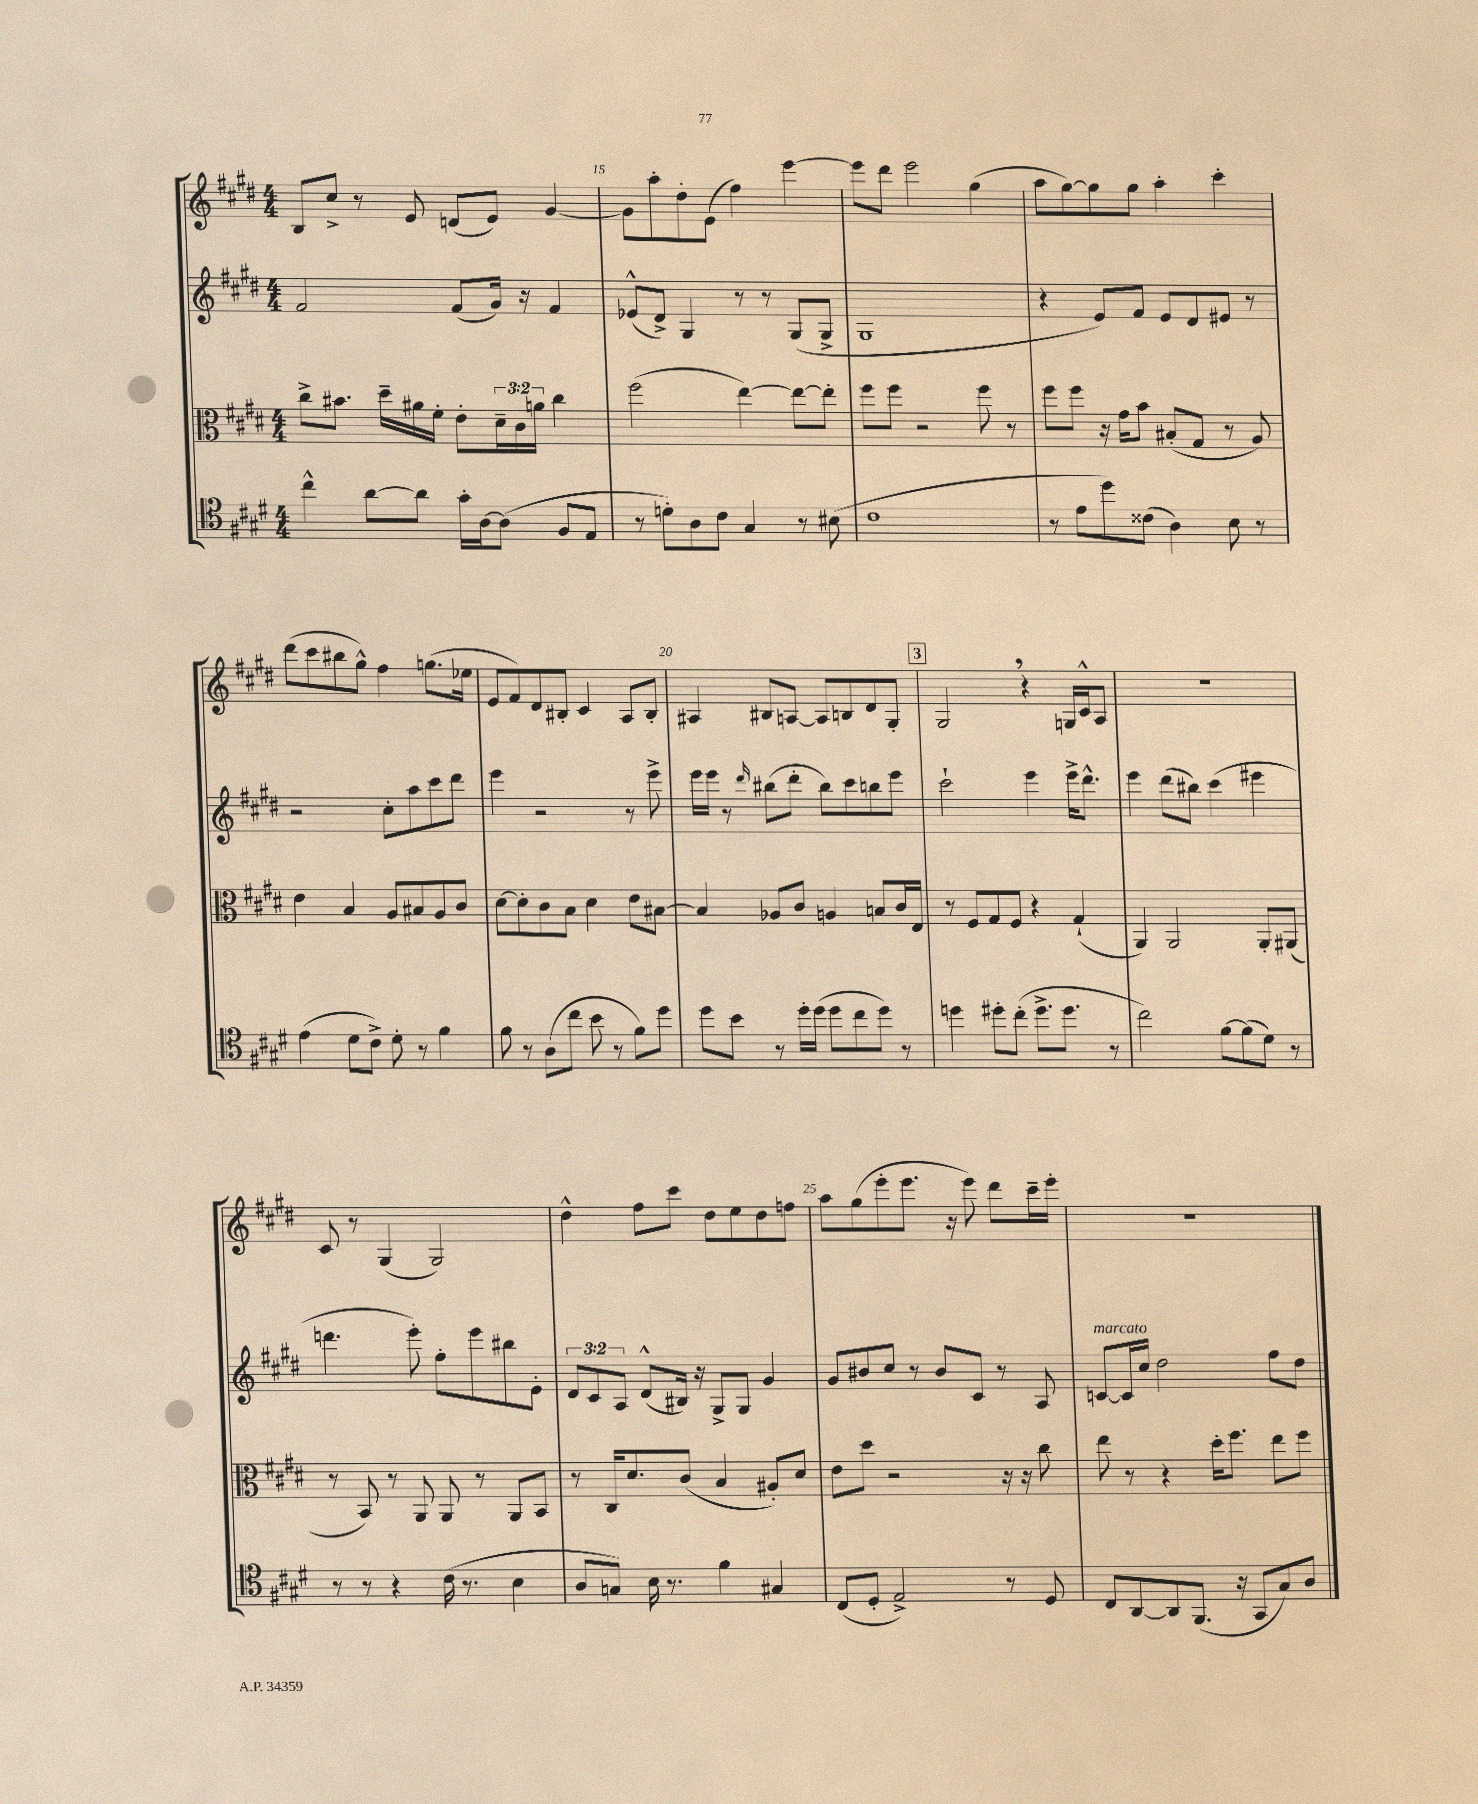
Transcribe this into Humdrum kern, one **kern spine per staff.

**kern	**kern	**kern	**kern
*staff4	*staff3	*staff2	*staff1
*clefC4	*clefC3	*clefG2	*clefG2
*k[f#c#g#d#]	*k[f#c#g#d#]	*k[f#c#g#d#]	*k[f#c#g#d#]
*M4/4	*M4/4	*M4/4	*M4/4
4cc#^^	8cc#^	2f#	8B
.	8.b#	.	8cc#^
[8a	.	.	8r
.	16dd#~	.	.
8a]	16a#	.	8e
.	16f#'	.	.
16g#'	8e'	(8f#	(8d
[16A	.	.	.
(8A]	24d#~	16g#)	8e)
.	24c#	.	.
.	.	16r	.
.	24a	.	.
8F#	4cc#	4f#	[4g#
8E	.	.	.
=	=	=	=
8r	(2ff#	(8e-^^	8g#]
8d')	.	8d#^)	8aa'
8A	.	4G#	8dd#'
8c#	.	.	(8e
4G#	[4ee)	8r	4ff#)
.	.	8r	.
8r	8ee_	(8G#	[4eee
(8B#	8ee']	8G#^	.
=	=	=	=
1c#	8ff#	1G#	8eee]
.	8ff#	.	8ddd#
.	2r	.	2eee
.	8ff#	.	(4gg#
.	8r	.	.
=	=	=	=
8r	8ff#	4r	8aa
8e	8ff#	.	[8gg#)
8dd#)	16r	8e)	8gg#]
.	16g#	.	.
(8c##	8b	8f#	8gg#
4A)	(8B#'	8e	4aa'
.	8G#	8d#	.
8B	8r	8e#	4ccc#'
8r	8A)	8r	.
=	=	=	=
(4e	4e	2r	(8ddd#
.	.	.	8ccc#
8d#	4B	.	8bb#
8c#^)	.	.	8gg#^^)
8d#'	8A	8cc#'	4ff#
8r	8B#	8aa	.
4f#	8A	8ccc#	(8.gg
.	8c#	8ddd#	.
.	.	.	16ee-
=	=	=	=
8f#	[8d#	4eee	8e
8r	8d#']	.	8f#)
(8A	8c#	2r	8d#
8cc#	8B	.	8B#'
8b	4d#	.	4c#
8r	.	.	.
8f#)	8e	8r	8A
8dd#	[8B#	8eee^	8B#'
=	=	=	=
8dd#	4B#]	16eee	4A#
.	.	16eee	.
8b	.	8r	.
.	.	16qqddd#	.
8r	8A-	(8bb#	8B#
16dd#'	8c#	8ddd#'	[8A
(16dd#	.	.	.
8dd#	4A	8bb#)	8A]
8cc#	.	8ccc#	8B
8dd#)	8B	8bb	8d#
8r	16c#	8eee	8G#'
.	16E	.	.
=	=	=	=
4dd	8r	2ccc#`	2G#
.	8F#	.	.
8dd#'	8G#	.	.
(8cc#'	8F#	.	.
8.dd#^	4r	4eee	4r
8.dd#	.	.	.
.	(4G#`	16eee^	16G
.	.	8.ddd#^^	16c#^^
8r	.	.	8A
=	=	=	=
2cc#)	4AA)	4eee	1r
.	2AA	(8ddd#	.
.	.	8bb#)	.
[8f#	.	(4ccc#	.
(8f#]	.	.	.
8d#)	8AA'	4eee#	.
8r	(8AA#	.	.
=	=	=	=
8r	8r	4.ddd	8c#
8r	8BB)	.	8r
4r	8r	.	(4G#
.	8AA	8eee')	.
(16c#	8AA	8ff#'	2G#)
8.r	.	.	.
.	8r	8eee	.
4B	8AA	8bb#	.
.	8BB	8e'	.
=	=	=	=
8A	8r	12d#	4dd#^^
.	.	12c#	.
8G)	16C#	.	.
.	.	12A	.
.	8.d#	.	.
16B	.	(8d#^^	8ff#
8.r	.	.	.
.	(8c#	16B#)	8ccc#
.	.	16r	.
4f#	4B	8G#^	8dd#
.	.	8G#	8ee
4G#	8A#')	4g#	8dd#
.	8d#	.	8ff
=	=	=	=
(8C#	8e	8g#	8aa
8D#'	8dd#	8b#	(8gg#
2E^)	2r	8cc#	8eee'
.	.	8r	8.eee
.	.	8b#	.
.	.	.	16r
.	.	8c#	8eee)
8r	16r	8r	8ddd#
.	16r	.	.
8D#	8cc#	8A	16ccc#~
.	.	.	16eee'
=	=	=	=
8C#	8ee	[8c	1r
[8AA	8r	16c]	.
.	.	16cc#	.
8AA]	4r	2dd#	.
(8.FF#	.	.	.
.	16dd#'	.	.
16r	8.ff#	.	.
8GG#	.	.	.
8G#)	8ee	8ff#	.
8A	8ff#	8dd#	.
==	==	==	==
*-	*-	*-	*-
